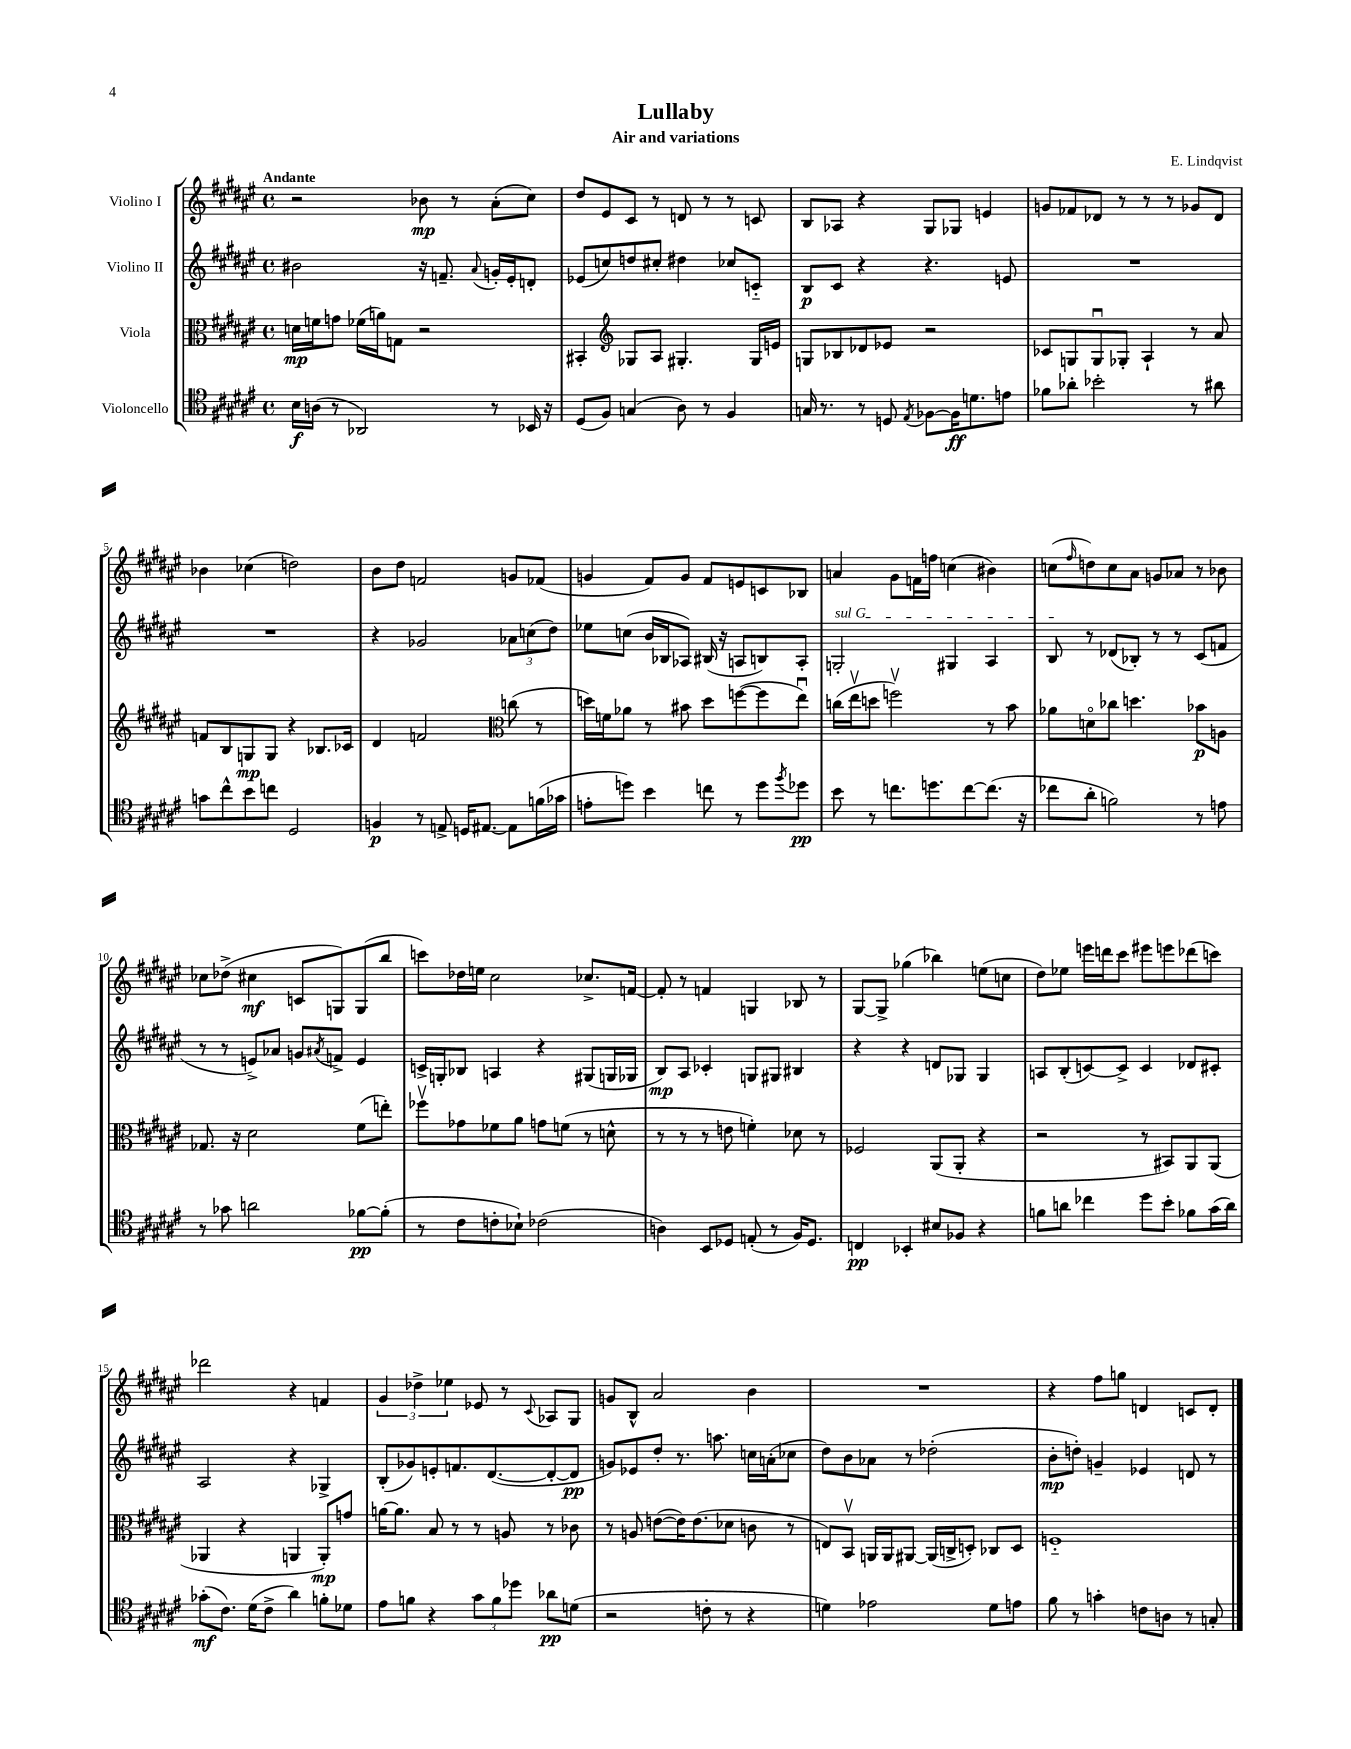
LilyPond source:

\header { title = "Lullaby" composer = "E. Lindqvist" subtitle = "Air and variations" }
<<
\new StaffGroup <<
\new Staff = "s0" \with { instrumentName = "Violino I" } {
    \clef treble \key fis \major \defaultTimeSignature \time 4/4 \tempo "Andante"
    r2 bes'8\mp r8 ais'8-.( cis''8) |
    dis''8 eis'8 cis'8 r8 d'8 r8 r8 c'8 |
    b8 aes8 r4 gis8 ges8 e'4 |
    g'8 fes'8 des'8 r8 r8 r8 ges'8 des'8 |
    bes'4 ces''4( d''2) |
    b'8 dis''8 f'2 g'8 fes'8( |
    g'4 fis'8) g'8 fis'8 e'8 c'8 bes8 |
    a'4 gis'8 f'16 f''16 c''4( bis'4) |
    c''8( \grace { fis''16 } d''8) c''8 ais'8 g'8 aes'8 r8 bes'8 |
    ces''8 des''8->( cis''4\mf c'8 g8) g8( b''8 |
    c'''8) des''16 e''16 cis''2 ces''8.-> f'16~ |
    f'8-. r8 f'4 g4 bes8 r8 |
    gis8~ gis8-> ges''4( bes''4) e''8( c''8 |
    dis''8) ees''8 e'''16 d'''16 cis'''8 eis'''8 e'''8 des'''8( c'''8) |
    des'''2 r4 f'4 |
    \tuplet 3/2 { gis'4 des''4-> ees''4 } ees'8 r8 \appoggiatura { cis'8 } aes8 gis8 |
    g'8 b8-^ ais'2 b'4 |
    R1 |
    r4 fis''8 g''8 d'4 c'8 d'8-. \bar "|." |
}
\new Staff = "s1" \with { instrumentName = "Violino II" } {
    \clef treble \key fis \major \defaultTimeSignature \time 4/4
    bis'2 r16 f'8.-- \appoggiatura { ais'8 } g'16-. eis'16-. d'8-. |
    ees'8( c''8) d''8 cis''8-. dis''4 ces''8 c'8-_ |
    b8\p cis'8 r4 r4. e'8 |
    R1 |
    R1 |
    r4 ges'2 \tuplet 3/2 { aes'8 c''8( dis''8) } |
    ees''8 c''8( b'16 bes16 aes8) bis16( r16 a8 b8) a8-. |
    \once \override TextSpanner.bound-details.left.text = \markup { \italic "sul G" } g2-.\startTextSpan gis4 ais4 |
    b8\stopTextSpan r8 des'8( bes8-.) r8 r8 cis'8( f'8 |
    r8 r8 e'8->) aes'8 g'8 \acciaccatura { ais'8 } f'8-> e'4 |
    c'16-> g16-. bes8 a4 r4 gis8( g16 ges16 |
    b8\mp) ais8 ces'4-. g8 gis8 bis4 |
    r4 r4 d'8 ges8 ges4 |
    a8 b8-.( c'8~) c'8-> c'4 des'8 cis'8-. |
    ais2 r4 ges4-> |
    b8-.( ges'8) e'8-. f'8. dis'8.~( dis'8~-. dis'8\pp |
    g'8) ees'8 dis''8-. r8. a''8. c''16 a'16-.( ces''8 |
    dis''8) b'8 aes'8 r8 des''2-.( |
    b'8-.\mp d''8-.) g'4-- ees'4 d'8 r8 \bar "|." |
}
\new Staff = "s2" \with { instrumentName = "Viola" } {
    \clef alto \key fis \major \defaultTimeSignature \time 4/4
    d'16\mp f'16 g'8 fes'16( a'16) g8 r2 |
    bis,4-. \clef treble ges8 ais8 gis4.-. gis16 e'16 |
    g8 bes8 des'8 ees'8 r2 |
    ces'8 g8 g8\downbow ges8-. ais4-! r8 ais'8 |
    f'8 b8 g8\mp g8 r4 bes8. ces'16 |
    dis'4 f'2 \clef alto c''8( r8 |
    d''16) f'16 aes'8 r8 bis'8 d''8 f''8~( f''8 eis''8\downbow) |
    c''16( eis''16\upbow d''8 f''2\upbow) r8 b'8 |
    aes'8 d'8\flageolet ces''8 d''4. bes'8\p a8 |
    ges8. r16 dis'2 fis'8( e''8-.) |
    fes''8\upbow ges'8 fes'8 ais'8 g'8 f'8( r8 d'8-^ |
    r8 r8 r8 e'8 f'4-.) des'8 r8 |
    fes2 ais,8( ais,8-. r4 |
    r2 r8 bis,8) ais,8 ais,8( |
    aes,4 r4 a,4 a,8-.\mp) g'8 |
    a'16~ a'8. b8 r8 r8 a8 r8 ces'8 |
    r8 a8 e'8~( e'16) e'8.( des'8 c'8 r8 |
    e8) b,8\upbow a,16 a,16 ais,8~ ais,16( c16-> d8-.) ces8 d8 |
    f1-_ \bar "|." |
}
\new Staff = "s3" \with { instrumentName = "Violoncello" } {
    \clef tenor \key fis \major \defaultTimeSignature \time 4/4
    b16\f a16( r8 aes,2) r8 bes,16 r16 |
    dis8( fis8) g4( ais8) r8 fis4 |
    g16 r8. r8 d8 \acciaccatura { eis8 } fes8~ fes16\ff d'8. e'8 |
    fes'8 aes'8-. bes'2-. r8 ais'8 |
    g'8 cis''8-^ b'8 c''8 dis2 |
    f4\p r8 e8-> d16 eis8.~ eis8 f'16( ges'16 |
    e'8-. d''8) b'4 c''8 r8 d''8 \acciaccatura { fis''8 } des''8\pp |
    b'8 r8 c''8. d''8. c''8~ c''8.( r16 |
    ces''8 ais'8-. f'2) r8 e'8 |
    r8 ges'8 a'2 fes'8~\pp fes'8-.( |
    r8 cis'8 c'8-. bes8-!) ces'2( |
    a4) b,8 des8 e8-.( r8 fis16) des8. |
    c4\pp bes,4-. bis8 fes8 r4 |
    f'8 a'8 ces''4 dis''8 b'8-. fes'8 gis'16( a'16) |
    ges'8-.\mf( cis'8.) dis'16( cis'8-> ais'4) f'8-. des'8 |
    eis'8 f'8 r4 \tuplet 3/2 { gis'8 f'8 des''8 } aes'8\pp d'8( |
    r2 c'8-. r8 r4 |
    d'4) ees'2 d'8 e'8 |
    fis'8 r8 g'4-. c'8 a8 r8 g8-. \bar "|." |
}
>>
>>
